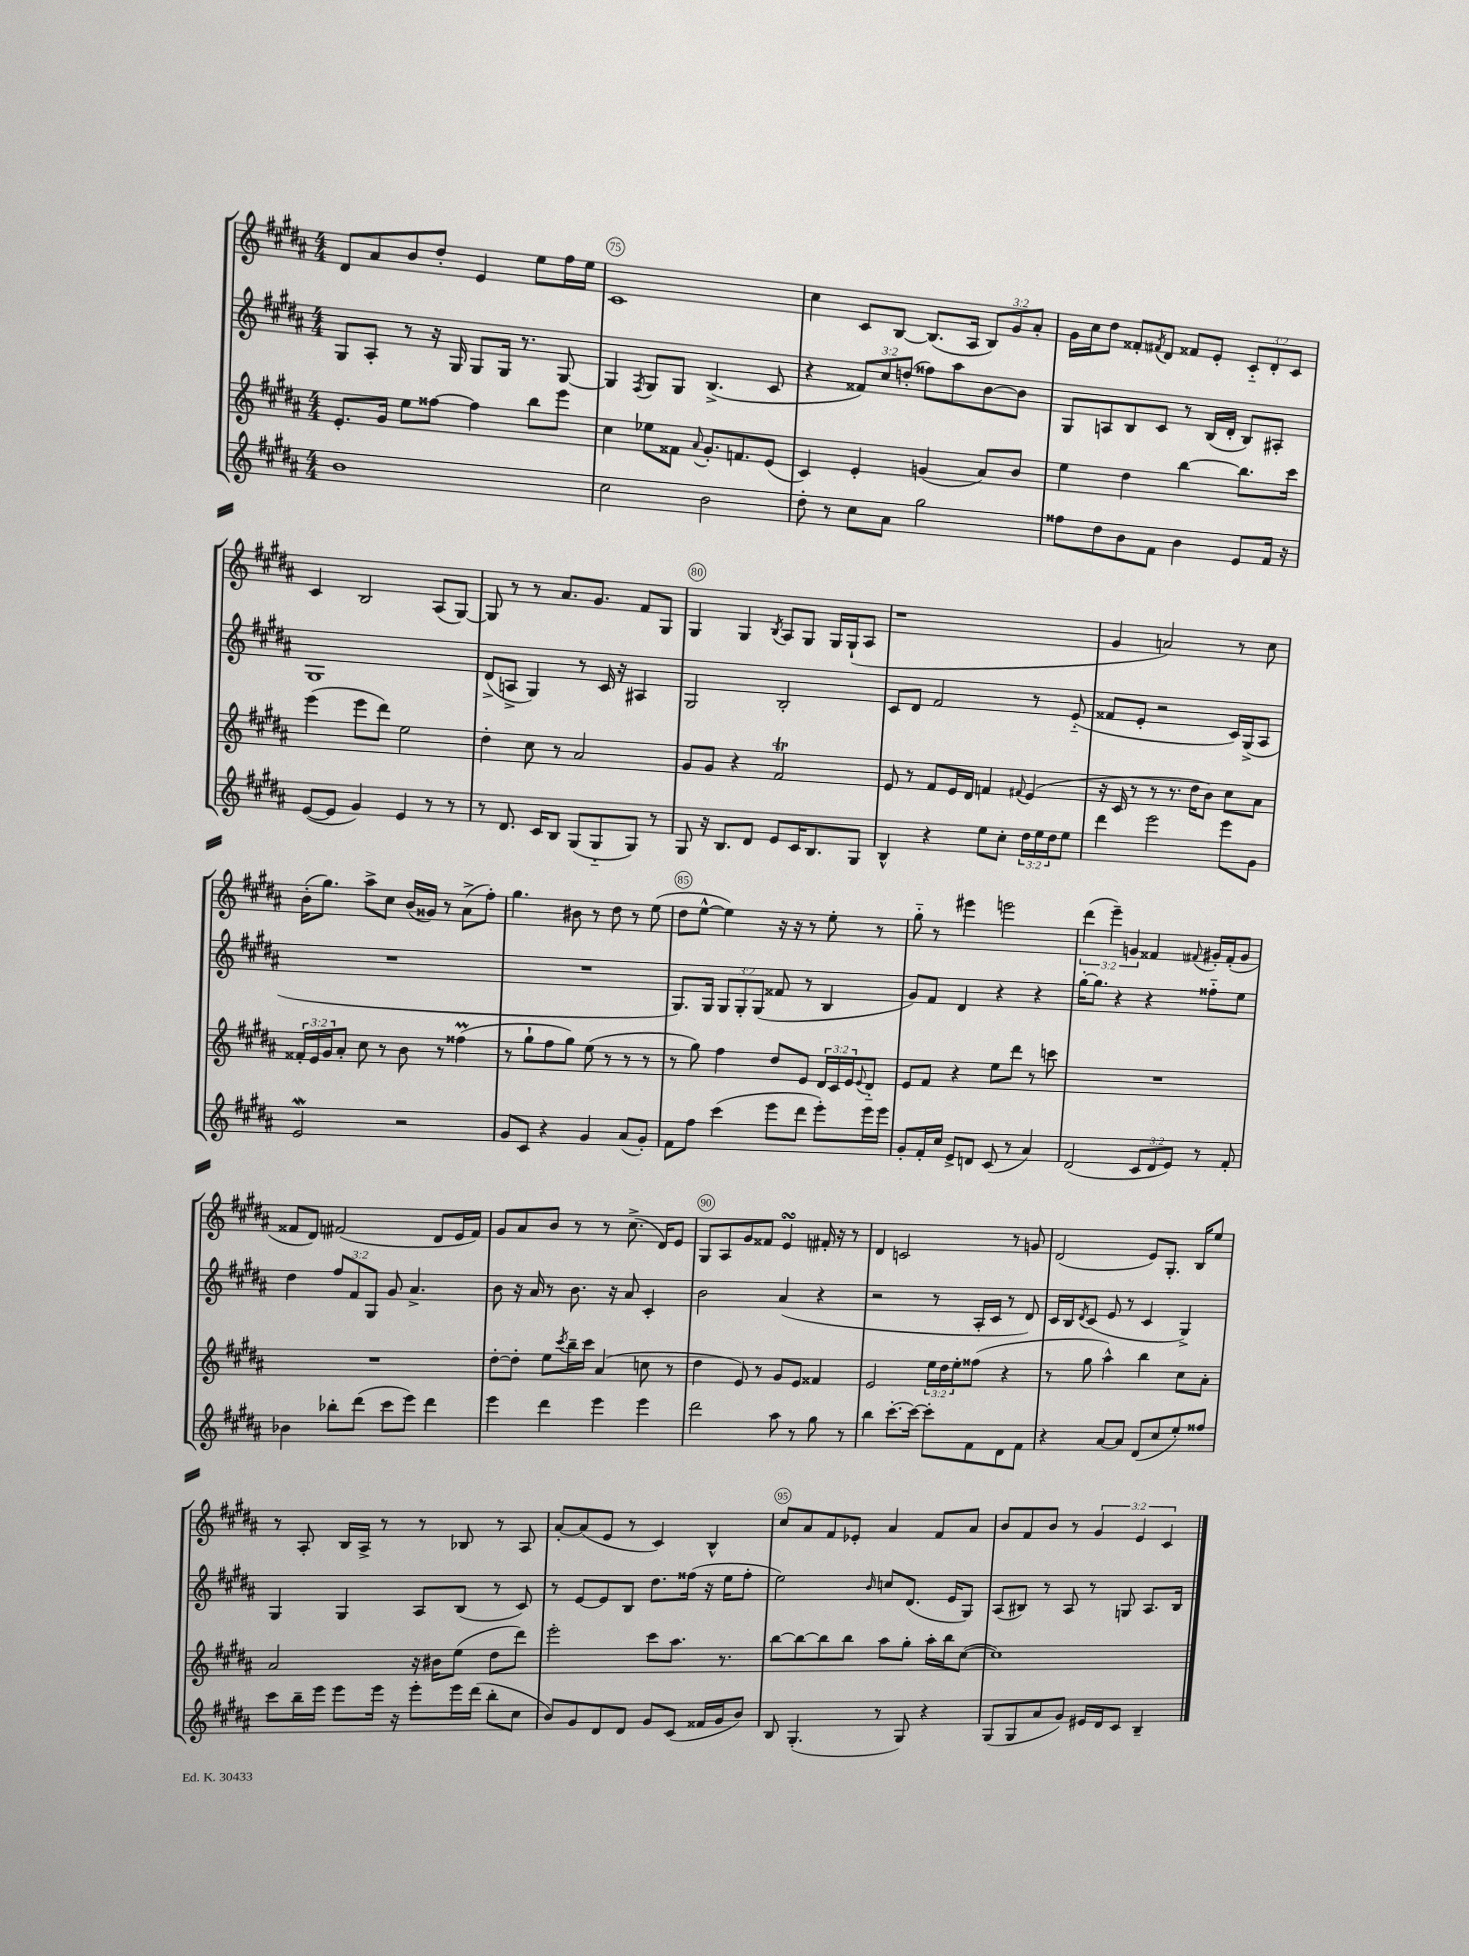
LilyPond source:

<<
\new StaffGroup <<
\new Staff = "s0" {
    \clef treble \key b \major \numericTimeSignature \time 4/4 \override Staff.TupletNumber.text = #tuplet-number::calc-fraction-text
    dis'8 ais'8 b'8 dis''8-. e'4 e''8 fis''16 e''16 |
    cis'1 |
    cis''4 cis'8 b8~ b8.( ais16 \tuplet 3/2 { b8) gis'8 ais'8-. } |
    gis'16 cis''16 dis''8 fisis'8-. \acciaccatura { fis'8 } dis'8 fisis'8 e'8-. \tuplet 3/2 { cis'8-_ dis'8-. cis'8 } |
    cis'4 b2 ais8( gis8~) |
    gis8 r8 r8 ais'8. gis'8. fis'8 gis8 |
    gis4 gis4 \acciaccatura { b8 } ais8 gis8 gis16 gis16-!( ais8 |
    r1 |
    gis'4 a'2) r8 cis''8 |
    b'16-.( gis''8.) ais''8-> cis''8 b'16( gisis'16) r8 ais'8->( fis''8-.) |
    gis''4. bis'8 r8 dis''8 r8 e''8( |
    dis''8 e''8~-^ e''4) r16 r16 r8 e''8-. r8 |
    gis''8-_ r8 eis'''4 e'''2 |
    \tuplet 3/2 { dis'''4( e'''4--) g'4 } fisis'4 \appoggiatura { fis'8 } gis'16-. fis'16-.( gis'8 |
    fisis'8 dis'8) fis'2( dis'8 e'16 fis'16) |
    gis'8 ais'8 b'8 r8 r8 cis''8.->( dis'16) e'8 |
    gis8 ais8 gis'8 fisis'8 e'4\turn fis'16-. r16 r8 |
    dis'4 c'2 r8 g'8 |
    dis'2( e'8) gis8.-. b16 e''8 |
    r8 ais8-. b16 ais16-> r8 r8 bes8 r8 ais8 |
    ais'8~-. ais'8( e'8 r8 cis'4) b4-^ |
    cis''8 ais'8 fis'8 ees'8-. ais'4 fis'8 ais'8 |
    b'8 fis'8 b'8 r8 \tuplet 3/2 { gis'4 e'4 cis'4 } \bar "|." |
}
\new Staff = "s1" {
    \clef treble \key b \major \numericTimeSignature \time 4/4 \override Staff.TupletNumber.text = #tuplet-number::calc-fraction-text
    gis8 ais8-. r8 r16 gis16 gis8 gis16 r8. gis8~ |
    gis4 \acciaccatura { fis8 } gis8 gis8 b4.->( cis'8 |
    r4 \tuplet 3/2 { fisis'8) cis''8 d''8-.( } fisis''8) ais''8 b'8~ b'8 |
    gis8 a8 b8 cis'8 r8 b16( dis'16-. b8) ais8-. |
    gis1 |
    dis'8->( a8-> gis4) r8 cis'16 r16 ais4 |
    gis2 b2-. |
    cis'8 dis'8 fis'2 r8 e'8-_( |
    fisis'8 e'8-. r2 cis'16) gis16->( ais8 |
    R1 |
    R1 |
    gis8.) gis16 \tuplet 3/2 { gis8 gis8-. gis8( } fisis'8 r8 b4 |
    gis'8) fis'8 dis'4 r4 r4 |
    gis''16~-. gis''8. r4 r4 fisis''8-_ e''8 |
    dis''4 \tuplet 3/2 { fis''8 fis'8 gis8 } gis'8 ais'4.-> |
    b'8 r16 ais'16 r8 b'8. r16 ais'8 cis'4-. |
    b'2 ais'4( r4 |
    r2 r8 ais16-. cis'16 r8 dis'8) |
    cis'16 b16 \acciaccatura { dis'8 } cis'8( e'8 r8 cis'4 gis4->) |
    gis4 gis4 ais8 b8( r8 cis'8) |
    r8 e'8~ e'8 b8 dis''8. fisis''16( r16 e''16 fisis''8-. |
    e''2) \grace { b'16 } c''8 dis'8.( e'16 gis8) |
    ais8( bis8) r8 ais8 r8 g8 ais8. bis16 \bar "|." |
}
\new Staff = "s2" {
    \clef treble \key b \major \numericTimeSignature \time 4/4 \override Staff.TupletNumber.text = #tuplet-number::calc-fraction-text
    e'8.-. gis'16 e''8 fisis''8~ fisis''4 b''8 e'''8 |
    cis''4 ees''8 fisis'8 \appoggiatura { ais'8 } gis'8.-. f'8. e'8( |
    cis'4) e'4-. g'4( ais'8) b'8 |
    e''4 dis''4 b''4~ b''8. cis'''16 |
    e'''4( e'''8 dis'''8) e''2 |
    dis''4-. cis''8 r8 ais'2 |
    gis'8 gis'8 r4 fis'2\trill |
    e'8 r8 fis'8 e'16 dis'16 f'4 \appoggiatura { fis'8 } e'4( |
    r16 cis'16 r8 r8 r8. dis''16 b'8) cis''8 ais'8 |
    \tuplet 3/2 { fisis'16-. e'16 gis'16 } ais'8-. cis''8 r8 b'8 r8 fisis''4\prall( |
    r8 gis''8-! fis''8 gis''8) e''8( r8 r8 r8 |
    r8 gis''8) fis''4 dis''8 e'8 \tuplet 3/2 { dis'16 cis'16 e'16 } \appoggiatura { e'8 } dis'8-_ |
    e'8 fis'8 r4 e''8 dis'''8 r8 c'''8 |
    R1 |
    R1 |
    dis''8~-. dis''8-. e''8 \acciaccatura { cis'''8 } b''16-- cis'''16 ais'4( c''8 r8 |
    dis''4 e'8) r8 gis'8 e'8 fisis'4 |
    e'2 \tuplet 3/2 { e''16 dis''16 e''16-. } fisis''8( r4 |
    r8 gis''8 ais''4-^) b''4 cis''8 ais'8-. |
    ais'2 r16 bis'16 e''8( dis''8 dis'''8) |
    e'''2-. cis'''8 ais''8. r8. |
    b''8~ b''8~ b''8 b''8 ais''8 gis''8-. ais''16-. b''16 cis''8~( |
    cis''1) \bar "|." |
}
\new Staff = "s3" {
    \clef treble \key b \major \numericTimeSignature \time 4/4 \override Staff.TupletNumber.text = #tuplet-number::calc-fraction-text
    b'1 |
    cis''2 b'2 |
    dis''8-. r8 cis''8 ais'8 gis''2 |
    fisis''8 dis''8 b'8 fis'8 b'4 e'8 fis'16 r16 |
    e'8~( e'8 gis'4) e'4 r8 r8 |
    r8 dis'8. cis'16 b8 gis8( gis8-_ gis8) r8 |
    gis8 r16 b8. dis'8 e'8 cis'16 b8. gis8 |
    b4-^ r4 e''8 cis''8-. \tuplet 3/2 { dis''16 e''16 dis''16 } e''8 |
    dis'''4 e'''2 e'''8 gis'8 |
    e'2\mordent r2 |
    gis'8 cis'8 r4 gis'4 ais'8( gis'8-.) |
    fis'8 fis''8 cis'''4( e'''8 dis'''8 e'''8-.) e'''16 e'''16 |
    gis'8-. fis'16-. cis''16 e'8-> d'8 cis'8( r8 ais'4) |
    dis'2( \tuplet 3/2 { cis'8 dis'8 e'8) } r8 fis'8-. |
    bes'4 bes''8-. dis'''8( cis'''8 e'''8) dis'''4 |
    e'''4 dis'''4 e'''4 e'''4 |
    dis'''2 ais''8 r8 gis''8 r8 |
    b''4 cis'''8.~-. cis'''16~ cis'''8-. fis'8 dis'8 fis'8 |
    r4 ais'8~ ais'8 dis'8( cis''8 e''8-.) fisis''8 |
    cis'''8 b''16-- e'''16 e'''8 e'''16 r16 e'''8-. e'''16 dis'''16( b''8-. cis''8 |
    b'8) gis'8 dis'8 dis'8 gis'8 cis'8( fisis'16 gis'16 b'8) |
    b8 gis4.-.( r8 gis8) r4 |
    gis8( gis8 ais'8 gis'8) eis'16 dis'16 cis'8 b4-- \bar "|." |
}
>>
>>
\layout { \context { \Score currentBarNumber = #74 \override BarNumber.break-visibility = ##(#f #t #t) barNumberVisibility = #(every-nth-bar-number-visible 5) \override BarNumber.stencil = #(make-stencil-circler 0.1 0.3 ly:text-interface::print) } }
